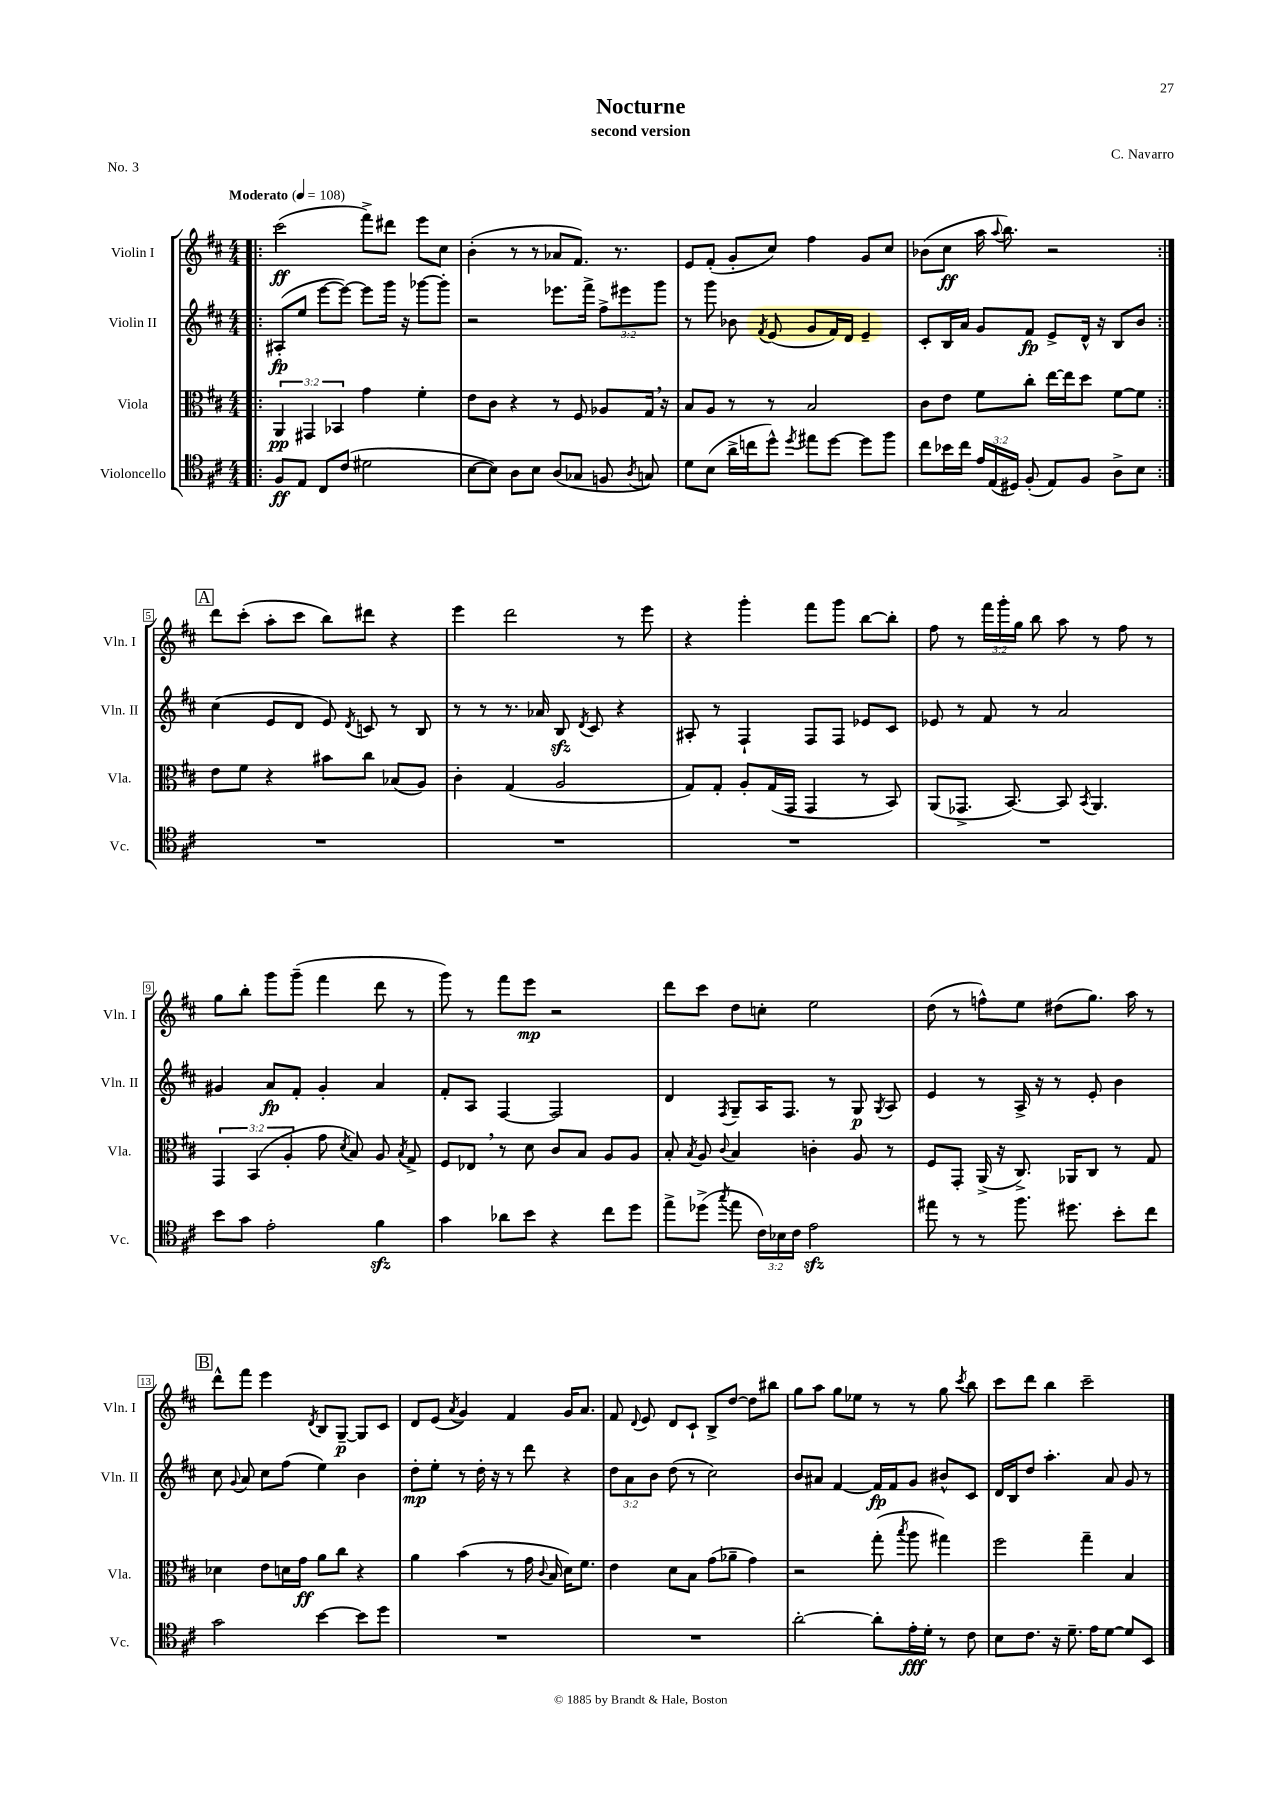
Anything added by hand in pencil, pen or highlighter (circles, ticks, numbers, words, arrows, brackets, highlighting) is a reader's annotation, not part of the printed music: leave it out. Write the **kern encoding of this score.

**kern	**kern	**kern	**kern
*staff4	*staff3	*staff2	*staff1
*clefC4	*clefC3	*clefG2	*clefG2
*k[f#c#]	*k[f#c#]	*k[f#c#]	*k[f#c#]
*M4/4	*M4/4	*M4/4	*M4/4
*MM108	*MM108	*MM108	*MM108
=!|:	=!|:	=!|:	=!|:
8F#	6AA	(8A#'	(2ccc#
8E	.	8ee	.
.	6GG#	.	.
8C#	.	[8eee	.
.	6BB-	.	.
(8c#	.	8eee_)	.
2d#	4g	8eee]	8fff#^)
.	.	16ggg	8ddd#
.	.	16r	.
.	4f#'	[8ggg-	8eee
.	.	8ggg-']	8cc#
=	=	=	=
[8B	8e	2r	(4b'
8B])	8c#	.	.
8A	4r	.	8r
8B	.	.	8r
(8A	8r	8.eee-	8a-
8G-	8F#	.	8.f#)
.	.	16fff#^	.
8F	8A-	12ff#^	.
.	.	.	8.r
.	.	12eee#	.
8qA	.	.	.
8G)	16G	.	.
.	.	12ggg	.
.	16r	.	.
=	=	=	=
8d	8B	8r	8e
(8B	8A	8ggg	(8f#'
16a^	8r	8b-	8g'
16cc	.	.	.
.	.	8qf#	.
8dd^^)	8r	(8e	8cc#)
8qdd	.	.	.
8ee#	2B	8g	4ff#
[8dd	.	16f#)	.
.	.	16d	.
8dd]	.	4e~	8g
8ff#	.	.	8cc#
=	=	=	=
8cc#	8c#	8c#'	(8b-
16b-	8e	16B	8cc#
16cc#	.	16a	.
24e	8f#	8g	16aa
(24E	.	.	.
.	.	.	8qqaa
.	.	.	8.bb)
24D#)	.	.	.
(8F#'	8cc#'	8f#	.
8E)	[16ee	8e^	2r
.	16ee]	.	.
8F#	8dd	16d^^	.
.	.	16r	.
8A^	[8f#	8B	.
8B	8f#]	8b	.
=:|!	=:|!	=:|!	=:|!
1r	8e	(4cc#	8ddd
.	8f#	.	(8ccc#'
.	4r	8e	8aa'
.	.	8d	8ccc#
.	8b#	8e)	8bb)
.	.	8qd	.
.	8cc#	8c	8ddd#
.	(8B-	8r	4r
.	8A)	8B	.
=	=	=	=
1r	4c#'	8r	4eee
.	.	8r	.
.	(4G	8.r	2ddd
.	.	16a-	.
.	2A	8B	.
.	.	8qd	.
.	.	8c#	.
.	.	4r	8r
.	.	.	8eee
=	=	=	=
1r	8G)	8A#'	4r
.	8G'	8r	.
.	8A'	4F#`	4ggg'
.	(16G	.	.
.	16GG	.	.
.	4GG	8F#	8fff#
.	.	8F#	8ggg
.	8r	8e-	[8bb
.	8BB)	8c#	8bb']
=	=	=	=
1r	(8AA	8e-	8ff#
.	8.GG-^	8r	8r
.	.	8f#	24fff#
.	.	.	24ggg'
.	[8.BB)	.	.
.	.	.	24gg
.	.	8r	8bb
.	8BB]	2a	8aa
.	8qBB	.	.
.	4.AA	.	8r
.	.	.	8ff#
.	.	.	8r
=	=	=	=
8b	6GG	4g#	8gg
8g	.	.	8bb'
.	(6BB	.	.
2e'	.	8a	8ggg
.	6A'	.	.
.	.	8f#'	(8ggg~
.	8g	4g#'	4fff#
.	8qd	.	.
.	8B)	.	.
4f#	8A	4a	8ddd
.	8qB	.	.
.	8G^	.	8r
=	=	=	=
4g	8F#	8f#'	8ggg)
.	8E-	8A	8r
8a-	8r	[4F#	8fff#
8b	8d	.	8eee
4r	8c#	2F#]	2r
.	8B	.	.
8cc#	8A	.	.
8dd	8A	.	.
=	=	=	=
8ee^	8B'	4d	8ddd
.	8qB	.	.
(8dd-^	8A	.	8ccc#
8qgg	8qqc#	8qF#	.
8ee	4B	8G~	8dd
24c#)	.	16A	8cc'
24B-	.	.	.
.	.	8.F#	.
24c#	.	.	.
2e	4c'	.	2ee
.	.	8r	.
.	8A	8G	.
.	.	8qG	.
.	8r	8A	.
=	=	=	=
8ee#	8F#	4e	(8dd
8r	8GG'	.	8r
8r	(16AA^	8r	8ff^^)
.	16r	.	.
8.ff#	8.C#^)	16A^	8ee
.	.	16r	.
.	.	8r	(8dd#
8.dd#	16AA-	.	.
.	8C#	8e'	8.gg)
8b'	8r	4b	.
.	.	.	16aa
8cc#	8G	.	8r
=	=	=	=
2g	4d-	8cc#	8ddd^^
.	.	8qqg	.
.	.	8a	8fff#
.	8e	8cc#	4eee
.	16d	(8ff#	.
.	16g	.	.
.	.	.	8qd
[4b	8a	4ee)	8B
.	8cc#	.	[8G~
8b]	4r	4b	8G]
8dd	.	.	8c#
=	=	=	=
1r	4a	8dd'	8d
.	.	8ee'	(8e
.	.	.	8qa
.	(4b	8r	4g)
.	.	16dd'	.
.	.	16r	.
.	8r	8r	4f#
.	16g	8ddd	.
.	8qqc#	.	.
.	16B	.	.
.	16d)	4r	16g
.	8.f#	.	8.a
=	=	=	=
1r	4e	12dd	8f#
.	.	12a	.
.	.	.	8qqd
.	.	.	8e
.	.	12b	.
.	8d	(8dd	8d
.	8B	8r	8c#`
.	(8g	2cc#)	8B^
.	8a-~	.	[8dd
.	4g)	.	8dd]
.	.	.	8bb#
=	=	=	=
[2a'	2r	8b	8gg
.	.	8a#	8aa
.	.	[4f#	8gg
.	.	.	8ee-
8a']	(8gg'	16f#]	8r
.	.	16f#	.
.	8qbb	.	.
16e'	8aa	8g	8r
16d'	.	.	.
8r	4gg#)	8b#^^	8gg
.	.	.	8qccc#
8c#	.	8c#	8bb
=	=	=	=
8B	2ff#	16d	8ccc#
.	.	16B	.
8.c#	.	8dd	8ddd
.	.	4.aa'	4bb
16r	.	.	.
8.d~	.	.	.
.	4gg~	.	2ccc#~
16e	.	.	.
[8d	.	8a	.
8d]	4B	8g	.
8BB	.	8r	.
==	==	==	==
*-	*-	*-	*-
